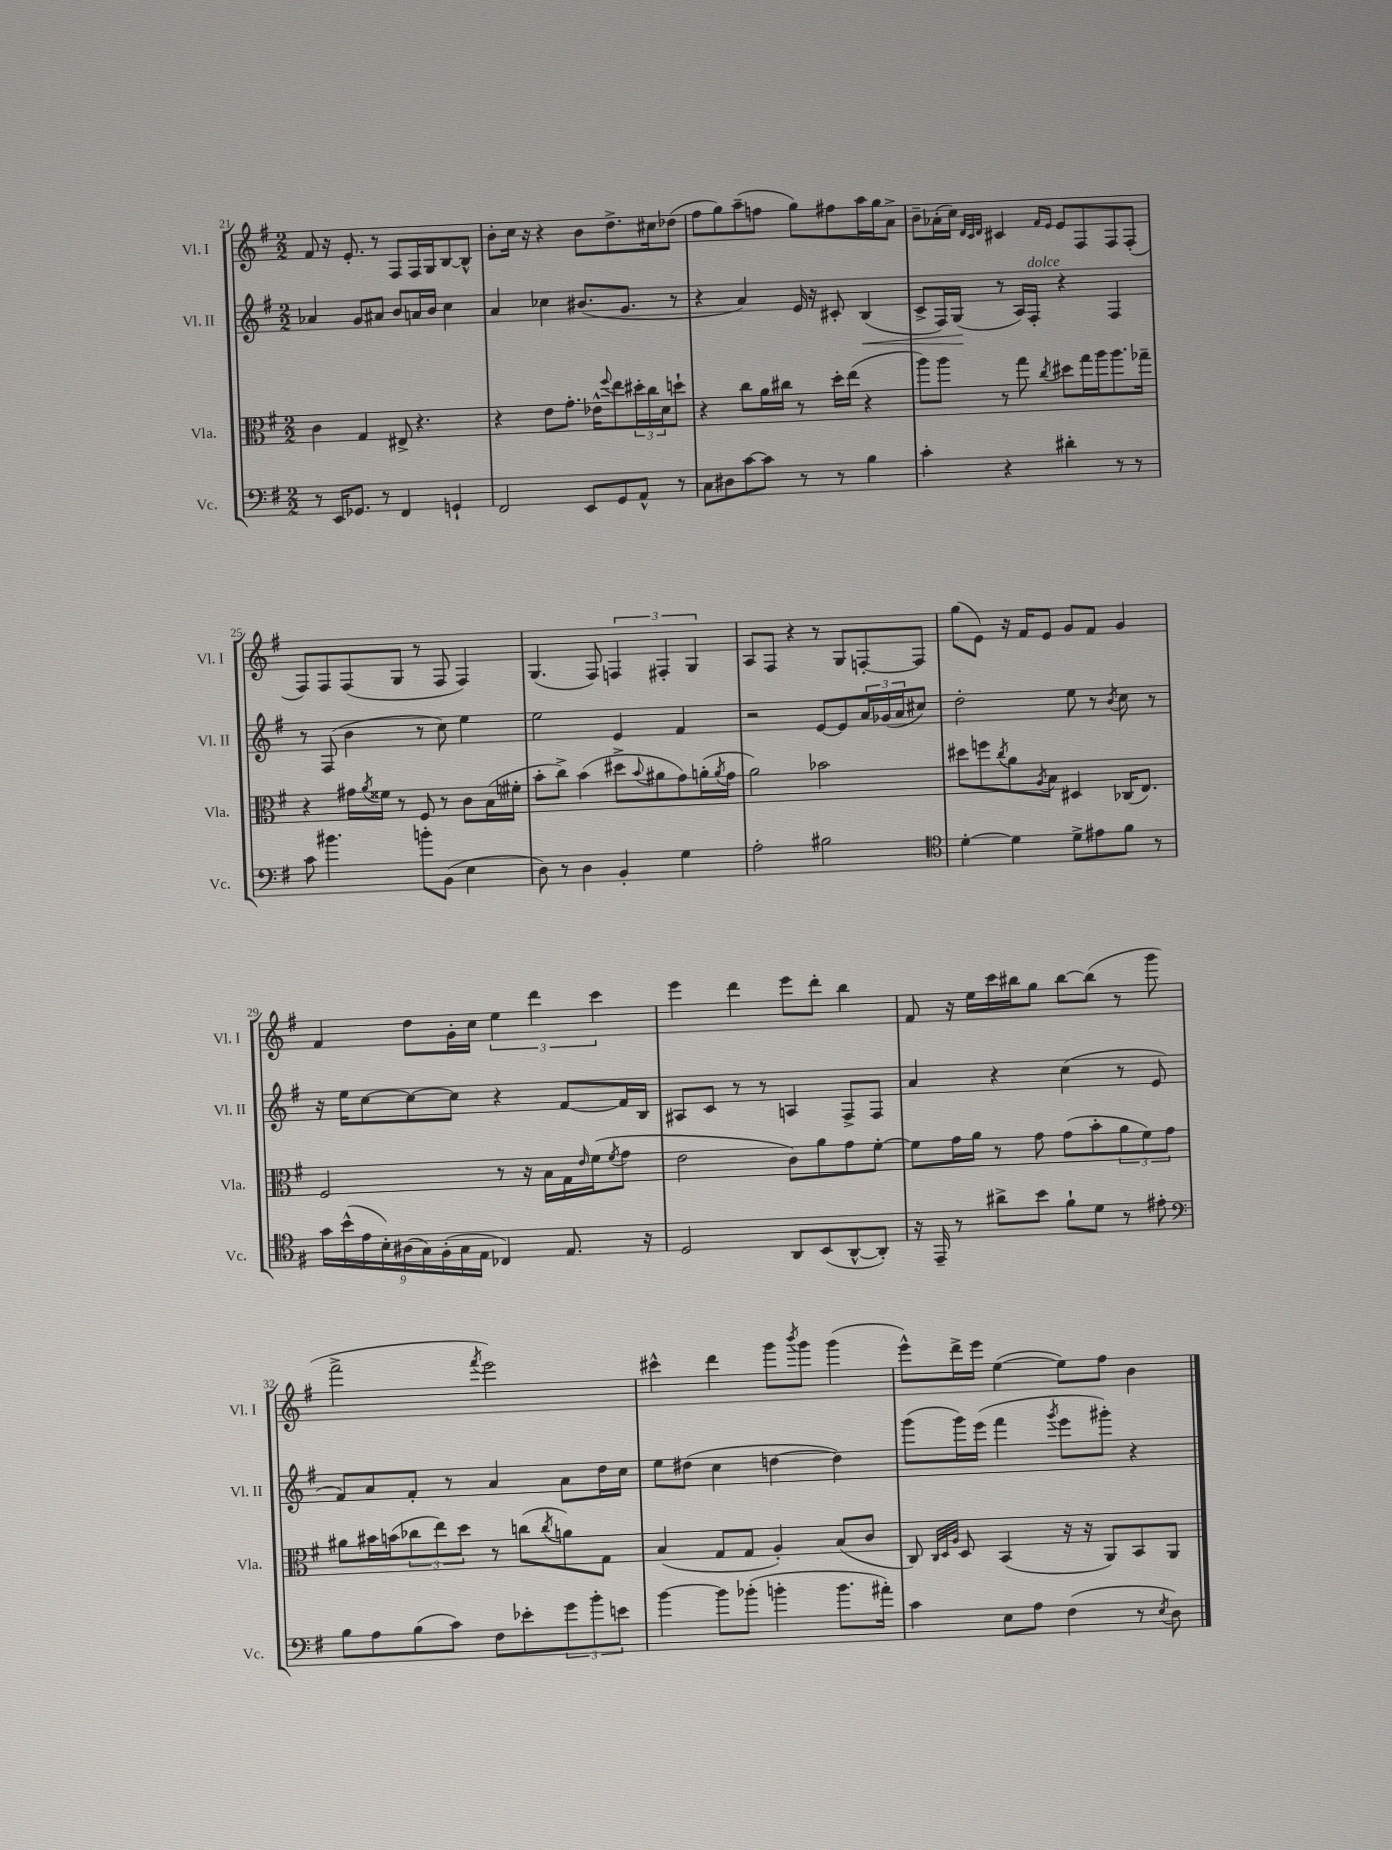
<<
\new StaffGroup <<
\new Staff = "s0" \with { instrumentName = "Vl. I" shortInstrumentName = "Vl. I" } {
    \clef treble \key g \major \numericTimeSignature \time 2/2
    fis'8 r16 e'8.-. r8 fis8 fis16 g16 b8~ b8-^ |
    b'8-. c''16 r16 r4 b'8 d''8.-> cis''16 des''8( |
    fis''8 g''8) a''8--( f''8 g''8) fis''8 a''16 g''16 a'8-> |
    b'8-- aes'16-.( c''16) \grace { d'32 c'32 d'32 } cis'4 \grace { fis'16 e'16 } e'8 fis8 fis8 fis8-.( |
    fis8) fis8 fis8( g8 r8 fis8 fis4) |
    g4.( fis8) \tuplet 3/2 { f4 fis4-. g4 } |
    a8 fis8 r4 r8 g8 f8~-. f8 |
    g''8( e'8) r16 fis'16 e'8 g'8 fis'8 g'4 |
    fis'4 d''8 g'16-. c''16 \tuplet 3/2 { e''4 d'''4 c'''4 } |
    e'''4 d'''4 e'''8 d'''8-. b''4 |
    fis'8 r16 e''16 c'''16 bis''16 g''8 bis''8~ bis''8( r8 g'''8 |
    fis'''2-> \acciaccatura { fis'''8 } e'''2) |
    cis'''4-^ d'''4 g'''8 \acciaccatura { b'''8 } g'''8 g'''4( |
    e'''8-^) d'''16-> e'''16 e''4~( e''8) fis''8 b'4 \bar "|." |
}
\new Staff = "s1" \with { instrumentName = "Vl. II" shortInstrumentName = "Vl. II" } {
    \clef treble \key g \major \numericTimeSignature \time 2/2
    aes'4 g'8 ais'8 b'8 a'16 b'16 c''4 |
    a'4 ces''4 bis'8.( g'8. r8 |
    r4 a'4) e'16 r16 cis'8-. b4\<( |
    c'8-> fis16) g16\!( r8 a16) fis16-.^\markup { \italic "dolce" } r4 fis4 |
    r8 fis8( b'4 r8 c''8) e''4 |
    e''2 e'4 fis'4 |
    r2 e'8~ e'8 \tuplet 3/2 { a'16 ges'16( a'16 } cis''8) |
    d''2-. e''8 r8 \acciaccatura { b'8 } c''8 r8 |
    r16 e''16 c''8~ c''8~ c''8 r4 fis'8~ fis'16 b16 |
    ais8 c'8 r8 r8 a4 fis8-> fis8 |
    a'4 r4 c''4( r8 e'8 |
    fis'8) a'8 fis'8-. r8 a'4 a'8 d''16 c''16 |
    e''8 dis''8( c''4 d''4~ d''4) |
    g'''8( g'''16) e'''16( fis'''4 \acciaccatura { g'''8 } e'''8 gis'''8-.) r4 \bar "|." |
}
\new Staff = "s2" \with { instrumentName = "Vla." shortInstrumentName = "Vla." } {
    \clef alto \key g \major \numericTimeSignature \time 2/2
    c'4 g4 eis8-> r4. |
    r4 e'8 g'8.-. ees'16-^ \appoggiatura { fis''8 } e''8 \tuplet 3/2 { dis''16-. c''16 d'16 } d''8-! |
    r4 c''8 a'16 cis''16 r8 d''16-. e''16( r4 |
    a''8) a''8 r8 g''8 \acciaccatura { c''8 } dis''8 g''16 a''16 a''8. ges''16-- |
    r4 gis'16 \acciaccatura { a'8 } fisis'16 r8 fis8 r8 c'8 b16( fis'16-. |
    b'8-. c''8->) b'4( dis''8-> \appoggiatura { b'8 } ais'8 g'8) a'16-.( \acciaccatura { a'8 } g'16 |
    a'2) bes'2 |
    dis''8 f''8 \acciaccatura { c''8 } a'8 \acciaccatura { a8 } b8 dis4 ces16( e8.) |
    fis2 r8 r16 b16 g16 \grace { e'16 } fis'16( \acciaccatura { fis'8 } g'8 |
    e'2 c'8) a'8 g'8 fis'8~-. |
    fis'8 g'16 a'16 r8 g'8 g'8( b'8-. \tuplet 3/2 { a'8 fis'8) g'8 } |
    ais'8 bis'16 b'16( \tuplet 3/2 { ces''8 e''8) d''8 } r8 c''8( \acciaccatura { c''8 } a'8) g8 |
    b4( g8 g8 a4-.) b8( c'8 |
    c8) \grace { c32 d32 a32 } d8 b,4( r16 r16 a,8) b,8 a,8 \bar "|." |
}
\new Staff = "s3" \with { instrumentName = "Vc." shortInstrumentName = "Vc." } {
    \clef bass \key g \major \numericTimeSignature \time 2/2
    r8 e,16 ges,8. r8 fis,4 g,4-! |
    fis,2 e,8 g,8 a,8-^ r8 |
    c8 dis8 c'8~ c'8 r8 r8 b4 |
    c'4-. r4 dis'4-. r8 r8 |
    c'8 bis'4. b'8-. b,8( e4 |
    d8) r8 d4 b,4-. g4 |
    a2-. bis2 |
    \clef tenor d'4~-. d'4 d'8-> eis'8 fis'8 r8 |
    \tuplet 9/8 { g'16 b'16-^( e'16 b16-.) ais16( g16) fis16-.( g16 e16 } ces4) e8. r16 |
    d2 a,8 b,8( a,8~-^ a,8-.) |
    r16 e,16-- r8 ais'8-> b'8 fis'8-! d'8 r8 eis'8-. |
    \clef bass b8 a8 b8( c'8) fis8 ees'8-. \tuplet 3/2 { g'8 b'8-. e'8 } |
    b'4~ b'8 bes'8-.( b'4-. b'8. ais'16-.) |
    c'4 e8 a8 fis4( r8 \acciaccatura { e8 } d8) \bar "|." |
}
>>
>>
\layout { \context { \Score currentBarNumber = #21 } }
